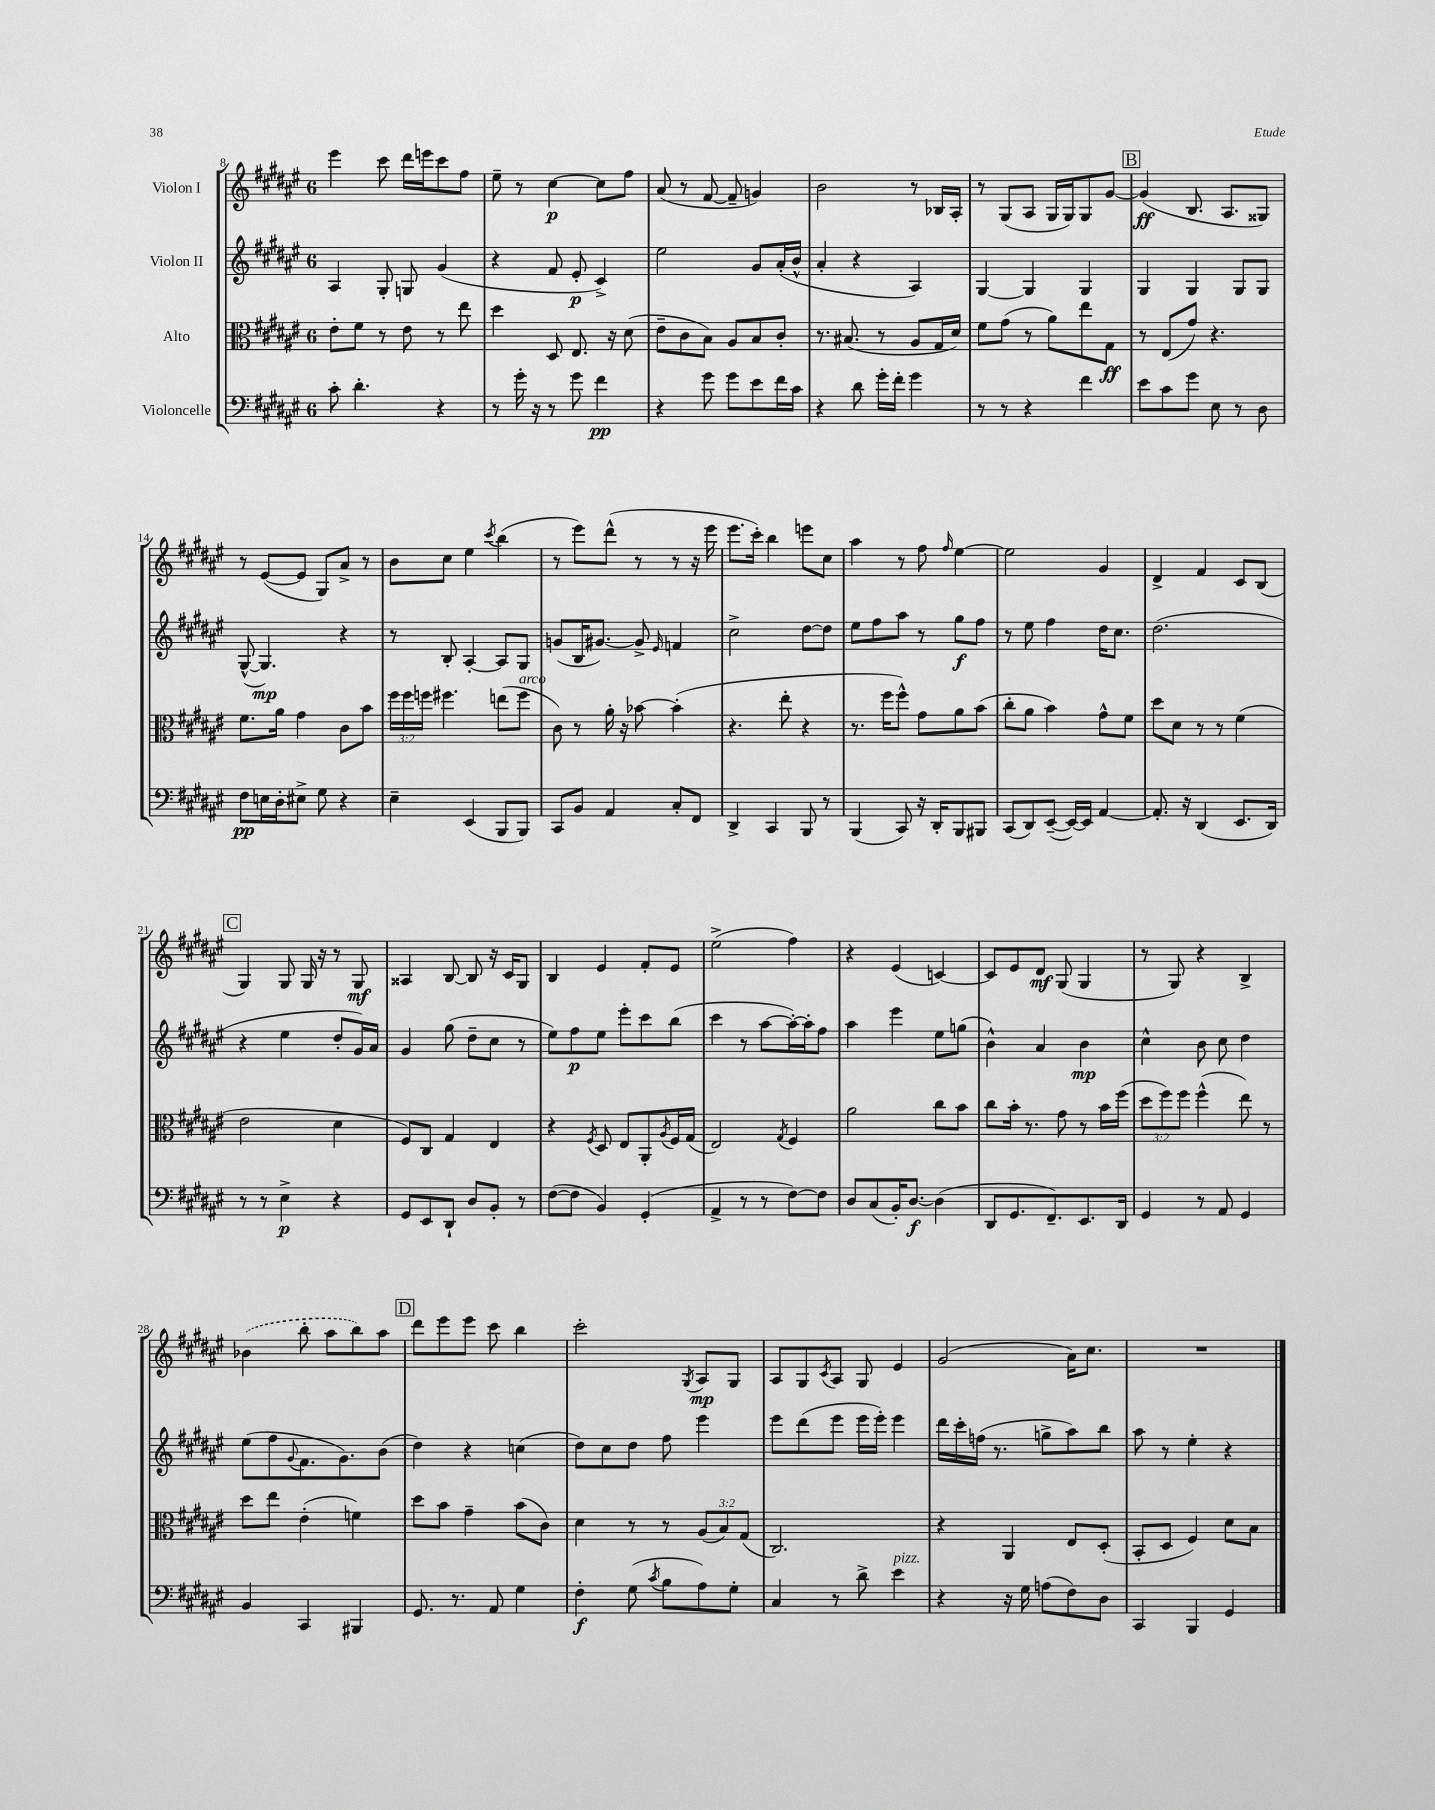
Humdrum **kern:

**kern	**dynam	**kern	**dynam	**kern	**dynam	**kern	**dynam
*part4	*part4	*part3	*part3	*part2	*part2	*part1	*part1
*staff4	*staff4	*staff3	*staff3	*staff2	*staff2	*staff1	*staff1
*I"Violoncelle	*	*I"Alto	*	*I"Violon II	*	*I"Violon I	*
*clefF4	*	*clefC3	*	*clefG2	*	*clefG2	*
*k[f#c#g#d#a#e#]	*	*k[f#c#g#d#a#e#]	*	*k[f#c#g#d#a#e#]	*	*k[f#c#g#d#a#e#]	*
*M6/8	*	*M6/8	*	*M6/8	*	*M6/8	*
=8	=8	=8	=8	=8	=8	=8	=8
8c#'\	.	8e#'\L	.	4A#/	.	4eee#\	.
4.d#'\	.	8f#\J	.	.	.	.	.
.	.	8r	.	8G#'/	.	8ccc#\	.
.	.	8e#\	.	8Gn/	.	16ddd#\LL	.
.	.	.	.	.	.	16eeen\J	.
4r	.	8r	.	(4g#/	.	8ccc#\	.
.	.	8ee#\	.	.	.	8ff#\J	.
=9	=9	=9	=9	=9	=9	=9	=9
8r	.	4dd#\	.	4r	.	8ee#~\	.
16g#'\	.	.	.	.	.	8r	.
16r	.	.	.	.	.	.	.
8r	.	8D#/	.	8f#/	.	[4cc#\	p
8g#\	.	8.E#/	.	8e#'/	p	.	.
4f#\	pp	.	.	4c#^/)	.	8cc#\L]	.
.	.	16r	.	.	.	.	.
.	.	(8d#\	.	.	.	8ff#\J	.
=10	=10	=10	=10	=10	=10	=10	=10
4r	.	8e#~\L	.	2ee#\	.	(8a#/	.
.	.	8c#\	.	.	.	8r	.
8g#\	.	8B\J)	.	.	.	[8f#/	.
8g#\L	.	8A#/L	.	.	.	8f#~/]	.
8e#\	.	8B/	.	8g#/L	.	4gn/)	.
16f#\L	.	8c#'/J	.	(16a#'/L	.	.	.
16c#\JJ	.	.	.	16b^^/JJ	.	.	.
=11	=11	=11	=11	=11	=11	=11	=11
4r	.	8.r	.	4a#'/	.	2b\	.
.	.	(8.B#X/	.	.	.	.	.
8d#\	.	.	.	4r	.	.	.
16g#'\LL	.	8r	.	.	.	.	.
16f#'\JJ	.	.	.	.	.	.	.
4g#\	.	8A#/L	.	4A#/)	.	8r	.
.	.	16G#/L	.	.	.	16B-X/LL	.
.	.	16d#/JJ)	.	.	.	16A#'/JJ	.
=12	=12	=12	=12	=12	=12	=12	=12
8r	.	8f#\L	.	[4G#/	.	8r	.
8r	.	(8g#\J	.	.	.	(8G#/L	.
4r	.	8r	.	4G#/]	.	8A#/J	.
.	.	8a#\L)	.	.	.	16G#/LL	.
.	.	.	.	.	.	16G#/J)	.
4f#\	.	8ee#\	.	4G#/	.	8G#/	.
.	.	8G#\J	ff	.	.	[8g#/J	.
!!LO:REH:place=s1:t=B
=13	=13	=13	=13	=13	=13	=13	=13
8e#\L	.	8r	.	4G#/	.	(4g#/]	ff
8c#\	.	(8E#/L	.	.	.	.	.
8g#\J	.	8g#/J)	.	4G#/	.	8.B/	.
8E#\	.	4.r	.	.	.	.	.
.	.	.	.	.	.	8.A#/L	.
8r	.	.	.	8G#/L	.	.	.
8D#\	.	.	.	8G#/J	.	8G##X/J)	.
!!LO:LB:g=z
=14	=14	=14	=14	=14	=14	=14	=14
8F#\L	pp	8.f#\L	.	([8G#^^/	.	8r	.
16En\L	.	.	.	4.G#/])	mp	([8e#/L	.
16D#'\J	.	16a#\Jk	.	.	.	.	.
8E#X^\J	.	4g#\	.	.	.	8e#/J]	.
8G#\	.	.	.	.	.	8G#/L)	.
4r	.	8c#\L	.	4r	.	8a#^/J	.
.	.	8b\J	.	.	.	8r	.
=15	=15	=15	=15	=15	=15	=15	=15
4E#~\	.	24ff#\LL	.	8r	.	8b\L	.
.	.	24ff#\	.	.	.	.	.
.	.	24ffn\JJ	.	.	.	.	.
.	.	4.ff#X\	.	8B'/	.	8cc#\J	.
(4EE#/	.	.	.	[4A#'/	.	4ee#\	.
.	.	.	.	.	.	8qccc#/	.
8BBB/L	.	(8een\L	.	8A#/L]	.	(4bb\	.
!	!	!LO:TX:a:i:t=arco	!	!	!	!	!
8BBB/J)	.	8ff#\J	.	8G#/J	.	.	.
=16	=16	=16	=16	=16	=16	=16	=16
8CC#/L	.	8c#\)	.	(8gn/L	.	8r	.
8BB/J	.	8r	.	16B/K	.	8eee#\L)	.
.	.	.	.	[8.g#X/J)	.	.	.
4AA#/	.	16a#'\	.	.	.	(8ddd#^^\J	.
.	.	16r	.	.	.	.	.
.	.	[8b-X\	.	8g#^/]	.	8r	.
.	.	.	.	16qqe#/	.	.	.
8C#'/L	.	(4b-'\]	.	4fn/	.	8r	.
8FF#/J	.	.	.	.	.	16r	.
.	.	.	.	.	.	16eee#\	.
=17	=17	=17	=17	=17	=17	=17	=17
4DD#^/	.	4.r	.	2cc#^\	.	8.eee#\L	.
.	.	.	.	.	.	16ccc#'\Jk)	.
4CC#/	.	.	.	.	.	4bb\	.
.	.	8ee#'\	.	.	.	.	.
8BBB/	.	4r	.	[8dd#\L	.	8eeen\L	.
8r	.	.	.	8dd#\J]	.	8cc#\J	.
=18	=18	=18	=18	=18	=18	=18	=18
(4BBB/	.	8.r	.	8ee#\L	.	4aa#\	.
.	.	.	.	8ff#\	.	.	.
.	.	16ff#\KL	.	.	.	.	.
8CC#/)	.	8ff#^^\J)	.	8aa#\J	.	8r	.
16r	.	8g#\L	.	8r	.	8ff#\	.
16DD#'/KL	.	.	.	.	.	.	.
.	.	.	.	.	.	16qqff#/	.
8BBB/	.	8a#\	.	8gg#\L	f	[4ee#\	.
8BBB#X/J	.	(8b\J	.	8ff#\J	.	.	.
=19	=19	=19	=19	=19	=19	=19	=19
(8CC#/L	.	8cc#'\L	.	8r	.	2ee#\]	.
8DD#/)	.	8a#\J	.	8ee#\	.	.	.
([8EE#~/J	.	4b\)	.	4ff#\	.	.	.
16EE#/LL_)	.	.	.	.	.	.	.
16EE#/JJ]	.	.	.	.	.	.	.
[4AA#/	.	8g#^^\L	.	16dd#\KL	.	4g#/	.
.	.	.	.	8.cc#\J	.	.	.
.	.	8f#\J	.	.	.	.	.
=20	=20	=20	=20	=20	=20	=20	=20
8.AA#'/]	.	8dd#\L	.	(2.dd#\	.	4d#^/	.
.	.	8d#\J	.	.	.	.	.
16r	.	.	.	.	.	.	.
(4DD#/	.	8r	.	.	.	4f#/	.
.	.	8r	.	.	.	.	.
8.EE#/L	.	(4f#\	.	.	.	8c#/L	.
.	.	.	.	.	.	(8B/J	.
16DD#/Jk)	.	.	.	.	.	.	.
!!LO:LB:g=z
!!LO:REH:place=s1:t=C
=21	=21	=21	=21	=21	=21	=21	=21
8r	.	2e#\	.	4r	.	4G#/)	.
8r	.	.	.	.	.	.	.
4E#^\	p	.	.	4ee#\	.	8G#/	.
.	.	.	.	.	.	16G#/	.
.	.	.	.	.	.	16r	.
4r	.	4d#\	.	8dd#'/L	.	8r	.
.	.	.	.	16g#/L)	.	8G#/	mf
.	.	.	.	16a#/JJ	.	.	.
=22	=22	=22	=22	=22	=22	=22	=22
8GG#/L	.	8F#/L)	.	4g#/	.	4A##X/	.
8EE#/	.	8C#/J	.	.	.	.	.
8DD#`/J	.	4G#/	.	(8gg#\	.	[8B/	.
8D#/L	.	.	.	8dd#~\L	.	8B/]	.
8BB'/J	.	4E#/	.	8cc#\J	.	16r	.
.	.	.	.	.	.	16c#/KL	.
8r	.	.	.	8r	.	8G#/J	.
=23	=23	=23	=23	=23	=23	=23	=23
([8F#\L	.	4r	.	8ee#\L)	.	4B/	.
8F#\J]	.	.	.	8ff#\	p	.	.
.	.	8qF#/	.	.	.	.	.
4BB/)	.	8D#/	.	8ee#\J	.	4e#/	.
.	.	8E#/L	.	8eee#'\L	.	.	.
(4GG#'/	.	8AA#'/	.	8ccc#\	.	8f#'/L	.
.	.	8qA#/	.	.	.	.	.
.	.	16F#/L	.	(8bb\J	.	8e#/J	.
.	.	(16G#/JJ	.	.	.	.	.
=24	=24	=24	=24	=24	=24	=24	=24
4AA#^/	.	2E#/)	.	4ccc#\	.	(2ee#^\	.
8r	.	.	.	8r	.	.	.
8r	.	.	.	[8aa#\L	.	.	.
.	.	8qG#/	.	.	.	.	.
[8F#\L)	.	4F#/	.	16aa#'\L_)	.	4ff#\)	.
.	.	.	.	16aa#'\J]	.	.	.
8F#\J]	.	.	.	8ff#\J	.	.	.
=25	=25	=25	=25	=25	=25	=25	=25
8D#/L	.	2a#\	.	4aa#\	.	4r	.
(8C#/	.	.	.	.	.	.	.
16BB'/K)	.	.	.	4eee#\	.	(4e#/	.
[8.D#/J	f	.	.	.	.	.	.
(4D#\]	.	8cc#\L	.	8ee#\L	.	[4cn/)	.
.	.	8b\J	.	(8ggn\J	.	.	.
=26	=26	=26	=26	=26	=26	=26	=26
8DD#/L	.	8cc#\L	.	4b^^\)	.	8c/L]	.
8.GG#/	.	16b'\Jk	.	.	.	8e#/	.
.	.	8.r	.	.	.	.	.
.	.	.	.	4a#/	.	8d#/J	mf
8.FF#~/)	.	.	.	.	.	.	.
.	.	8g#\	.	.	.	(8G#/	.
8.EE#/	.	8r	.	4b\	mp	4G#/	.
.	.	16b\LL	.	.	.	.	.
16DD#/Jk	.	(16ff#\JJ	.	.	.	.	.
=27	=27	=27	=27	=27	=27	=27	=27
4GG#/	.	12dd#\L	.	4cc#^^\	.	8r	.
.	.	12ff#\)	.	.	.	.	.
.	.	.	.	.	.	8G#/)	.
.	.	12ff#\J	.	.	.	.	.
8r	.	(4ff#^^\	.	8b\	.	4r	.
8AA#/	.	.	.	8cc#\	.	.	.
4GG#/	.	8ee#\)	.	4dd#\	.	4B^/	.
.	.	8r	.	.	.	.	.
!!LO:LB:g=z
=28	=28	=28	=28	=28	=28	=28	=28
4BB/	.	8dd#\L	.	(8ee#\L	.	(4b-X\	.
.	.	8ee#\J	.	8ff#\	.	.	.
.	.	.	.	8qqg#/	.	.	.
4CC#/	.	(4e#'\	.	8.f#\	.	8bb'\	.
.	.	.	.	.	.	8aa#\L	.
.	.	.	.	8.g#\)	.	.	.
4BBB#X/	.	4fn\)	.	.	.	8bb\)	.
.	.	.	.	(8b\J	.	8aa#\J	.
!!LO:REH:place=s1:t=D
=29	=29	=29	=29	=29	=29	=29	=29
8.GG#/	.	8dd#\L	.	4dd#\)	.	8ddd#\L	.
.	.	8b\J	.	.	.	8eee#\	.
8.r	.	.	.	.	.	.	.
.	.	4g#~\	.	4r	.	8eee#\J	.
8AA#/	.	.	.	.	.	8ccc#\	.
4G#\	.	(8b\L	.	(4ccn\	.	4bb\	.
.	.	8c#\J)	.	.	.	.	.
=30	=30	=30	=30	=30	=30	=30	=30
4F#'\	f	4d#\	.	8dd#\L)	.	2ccc#'\	.
.	.	.	.	8cc#\	.	.	.
(8G#\	.	8r	.	8dd#\J	.	.	.
8qc#/	.	.	.	.	.	.	.
8B\L	.	8r	.	8ff#\	.	.	.
.	.	.	.	.	.	8qG#/	.
8A#\)	.	(12A#/L	.	4eee#\	.	8A#/L	mp
.	.	12B/)	.	.	.	.	.
8G#'\J	.	.	.	.	.	8G#/J	.
.	.	(12G#/J	.	.	.	.	.
=31	=31	=31	=31	=31	=31	=31	=31
4C#/	.	2.C#/)	.	8eee#\L	.	8A#/L	.
.	.	.	.	(8ddd#\	.	8G#/	.
.	.	.	.	.	.	8qc#/	.
8r	.	.	.	8eee#\J	.	8A#/J	.
8d#^\	.	.	.	16eee#\LL	.	8G#/	.
.	.	.	.	16eee#'\JJ)	.	.	.
!LO:TX:a:i:t=pizz.	!	!	!	!	!	!	!
4e#\	.	.	.	4eee#\	.	4e#/	.
=32	=32	=32	=32	=32	=32	=32	=32
4r	.	4r	.	16ddd#\LL	.	(2g#/	.
.	.	.	.	16ccc#'\	.	.	.
.	.	.	.	(16ffn\JJ	.	.	.
.	.	.	.	8.r	.	.	.
16r	.	4AA#/	.	.	.	.	.
16G#\	.	.	.	.	.	.	.
(8An\L	.	.	.	8ggn^\L	.	.	.
8F#\)	.	8E#/L	.	8aa#\)	.	16a#\KL)	.
.	.	.	.	.	.	8.cc#\J	.
8D#\J	.	(8D#'/J	.	8bb\J	.	.	.
=33	=33	=33	=33	=33	=33	=33	=33
4CC#/	.	8BB'/L	.	8aa#\	.	2.r	.
.	.	8D#/J	.	8r	.	.	.
4BBB/	.	4F#/)	.	4ee#'\	.	.	.
4GG#/	.	8d#\L	.	4r	.	.	.
.	.	8B\J	.	.	.	.	.
==	==	==	==	==	==	==	==
*-	*-	*-	*-	*-	*-	*-	*-
